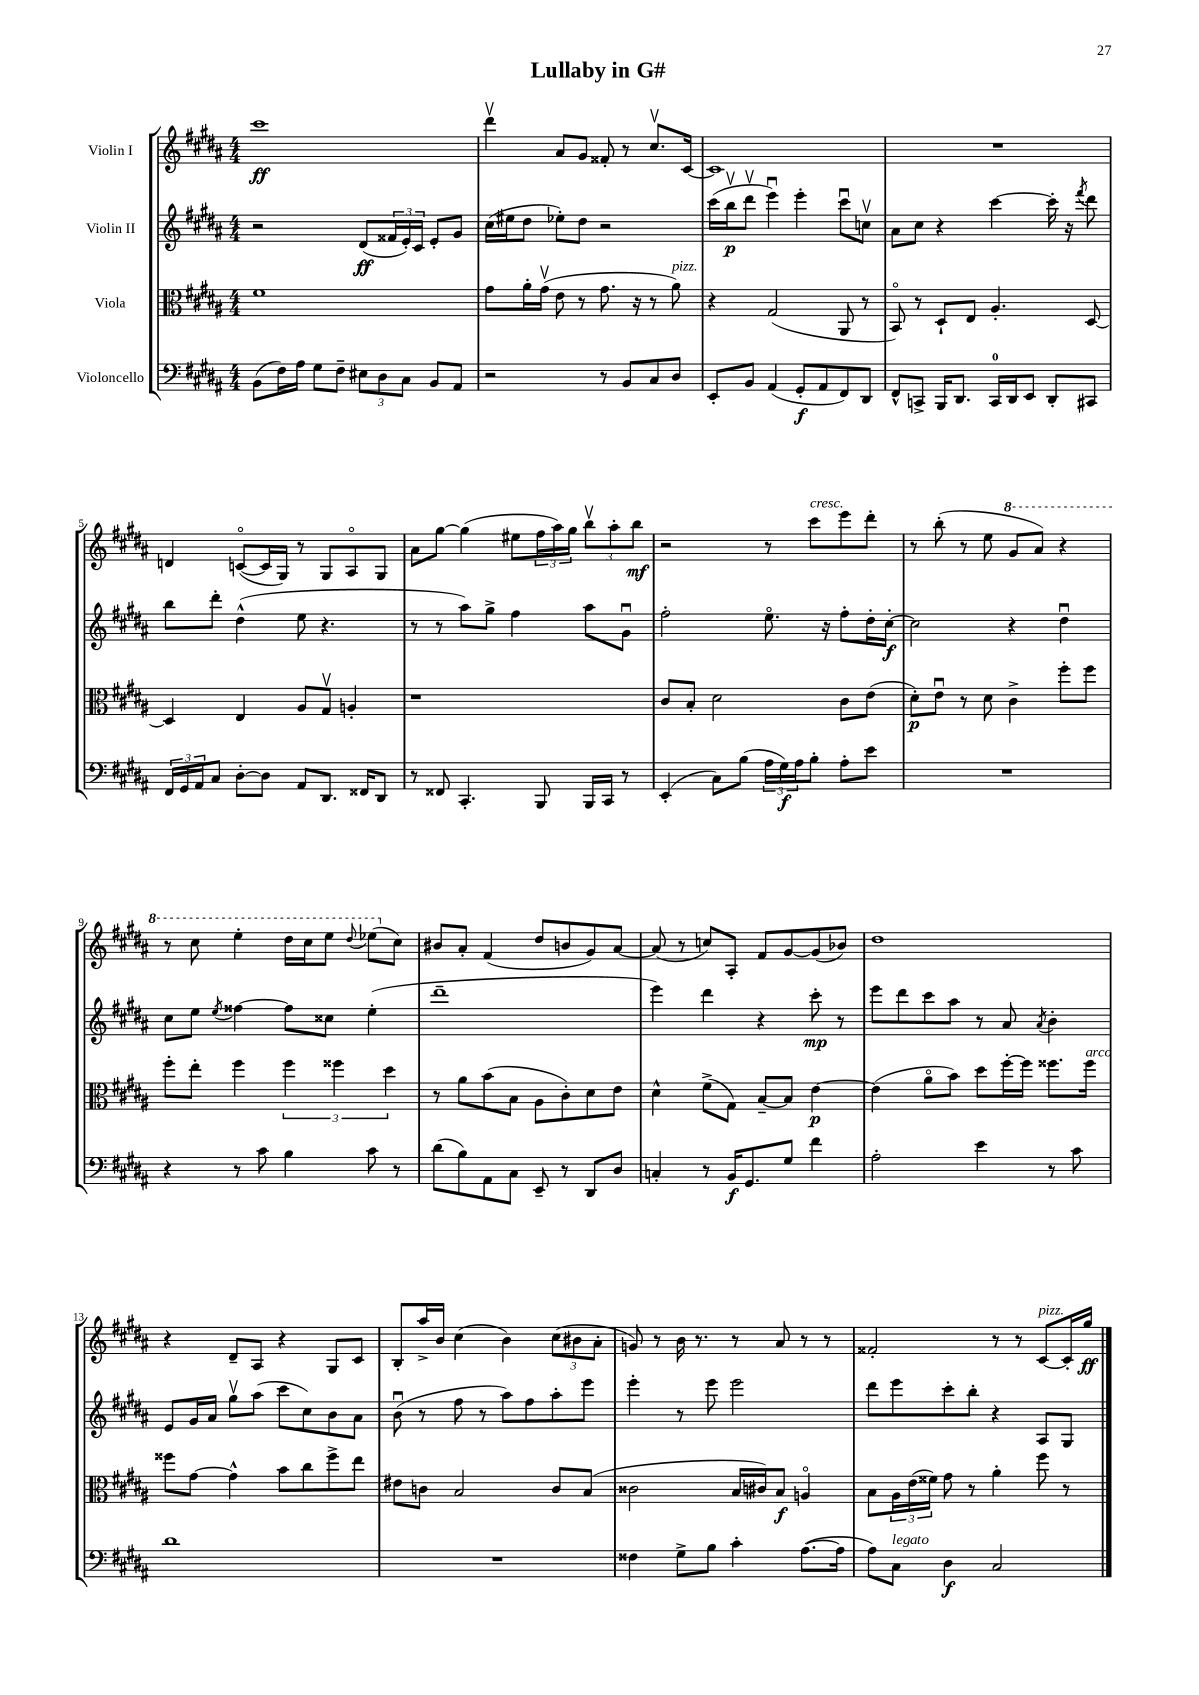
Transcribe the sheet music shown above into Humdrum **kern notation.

**kern	**kern	**kern	**kern
*staff4	*staff3	*staff2	*staff1
*clefF4	*clefC3	*clefG2	*clefG2
*k[f#c#g#d#a#]	*k[f#c#g#d#a#]	*k[f#c#g#d#a#]	*k[f#c#g#d#a#]
*M4/4	*M4/4	*M4/4	*M4/4
(8BB\L	1f#	2r	1ccc#
16F#\L)	.	.	.
16A#\JJ	.	.	.
8G#\L	.	.	.
8F#~\J	.	.	.
12E#\L	.	(8d#/L	.
12D#\	.	.	.
.	.	24f##/L	.
12C#\J	.	24e'/)	.
.	.	24c#/JJ	.
8BB/L	.	8e'/L	.
8AA#/J	.	8g#/J	.
=	=	=	=
2r	8g#\L	(16cc#\LL	4ddd#v\
.	.	16ee#\J	.
.	16a#'\L	8dd#\J	.
.	(16g#v\JJ	.	.
.	8e\	8ee-'\L)	8a#/L
.	8r	8dd#\J	8g#/J
8r	8.g#\	2r	8f##'/
8BB/L	.	.	8r
.	16r	.	.
8C#/	8r	.	8.cc#v/L
8D#/J	8a#\)	.	.
.	.	.	[16c#/Jk
=	=	=	=
8EE'/L	4r	(16ccc#\LL	1c#]
.	.	16bbv\J	.
8BB/J	.	8ddd#v\J	.
(4AA#/	(2G#/	4eeeu\)	.
8GG#'/L	.	4eee'\	.
8AA#/	.	.	.
8FF#/)	8AA#/	8ccc#u\L	.
8DD#/J	8r	8ccv\J	.
=	=	=	=
8FF#^^/L	8BBo/)	8a#\L	1r
8CC^/J	8r	8cc#\J	.
16BBB/LK	8D#`/L	4r	.
8.DD#/J	.	.	.
.	8E/J	.	.
16CC/LL	4.A#'/	[4ccc#\	.
16DD#/J	.	.	.
8EE/J	.	.	.
8DD#'/L	.	16ccc#'\]	.
.	.	16r	.
.	.	8qfff#/	.
8CC#/J	[8D#/	8ddd#\	.
=	=	=	=
24FF#/LL	4D#/]	8bb\L	4d/
24GG#/	.	.	.
24AA#/J	.	.	.
8C#/J	.	8ddd#'\J	.
[8D#'\L	4E/	(4dd#^^\	([8co/L
8D#\]J	.	.	16c/]L
.	.	.	16G#/JJ)
8AA#/L	8A#/L	8ee\	8r
8.DD#/J	8G#v/J	4.r	8G#/L
.	4A'/	.	8A#o/
16FF##/LK	.	.	.
8DD#/J	.	.	8G#/J
=	=	=	=
8r	1r	8r	8a#\L
8FF##/	.	8r	[8gg#\J
4.CC#'/	.	8aa#\L)	(4gg#\]
.	.	8gg#^\J	.
.	.	4ff#\	8ee#\L
8BBB/	.	.	24ff#\L
.	.	.	24aa#\)
.	.	.	24gg#\JJ
16BBB/LL	.	8aa#\L	12bbv\L
16CC#/JJ	.	.	.
.	.	.	12aa#'\
8r	.	8g#u\J	.
.	.	.	12bb\J
=	=	=	=
(4EE'/	8c#/L	2ff#'\	2r
.	8B'/J	.	.
8C#\L)	2d#\	.	.
(8B\J	.	.	.
24A#\LL	.	8.eeo\	8r
24G#\)	.	.	.
24A#\J	.	.	.
8B'\J	.	.	8ccc#\L
.	.	16r	.
8A#'\L	8c#\L	8ff#'\L	8eee\
8e\J	(8e\J	16dd#'\L	8ddd#'\J
.	.	[16cc#'\JJ	.
=	=	=	=
1r	8d#'\L)	2cc#\]	8r
.	8eu\J	.	(8bb'\
.	8r	.	8r
.	8d#\	.	8ee\
.	4c#^\	4r	8gg#/L
.	.	.	8aa#/J)
.	8ff#'\L	4dd#u\	4r
.	8ff#\J	.	.
=	=	=	=
4r	8ff#'\L	8cc#\L	8r
.	8ee'\J	8ee\J	8ccc#\
.	.	8qee/	.
8r	4ff#\	[4ff##\	4eee'\
8c#\	.	.	.
4B\	6ff#\	8ff##\]L	16ddd#\LL
.	.	.	16ccc#\J
.	.	8cc##\J	8eee\J
.	6ff##\	.	.
.	.	.	8qqddd#/
8c#\	.	(4ee'\	(8eee-\L
.	6dd#\	.	.
8r	.	.	8cc#\J)
=	=	=	=
(8d#\L	8r	1ddd#~	8b#/L
8B\)	8a#\L	.	8a#'/J
8AA#\	(8b\	.	(4f#/
8C#\J	8B\J	.	.
8EE~/	8A#\L	.	8dd#/L
8r	8c#'\)	.	8b/
8DD#/L	8d#\	.	8g#/)
8D#/J	8e\J	.	[8a#/J
=	=	=	=
4C'/	4d#^^\	4eee\)	(8a#/]
.	.	.	8r
8r	(8f#^\L	4ddd#\	8cc/L)
16BB/LK	8G#\J)	.	8A#'/J
8.GG#/	.	.	.
.	[8B~/L	4r	8f#/L
8G#/J	8B/]J	.	[8g#/
4f#\	[4e\	8ccc#'\	(8g#/]
.	.	8r	8b-/J)
=	=	=	=
2A#'\	(4e\]	8eee\L	1dd#
.	.	8ddd#\	.
.	8a#o\L	8ccc#\	.
.	8b\J)	8aa#\J	.
4e\	8dd#\L	8r	.
.	[16ff#'\L	8a#/	.
.	16ff#\]JJ	.	.
.	.	8qa#/	.
8r	8.ff##\L	4b'\	.
8c#\	.	.	.
.	16ff##\Jk	.	.
=	=	=	=
1d#	8ff##\L	8e/L	4r
.	[8g#\J	16g#/L	.
.	.	16a#/JJ	.
.	4g#^^\]	8gg#v\L	8d#~/L
.	.	(8aa#\J	8A#/J
.	8b\L	8ccc#\L	4r
.	8cc#\	8cc#\)	.
.	8ff##^\	8b\	8G#/L
.	8ee\J	8a#\J	8c#/J
=	=	=	=
1r	8e#\L	(8bu\	8B'/L
.	8c\J	8r	16aa#^/L
.	.	.	16b/JJ
.	2B/	8ff#\	(4cc#\
.	.	8r	.
.	.	8aa#\L)	4b\)
.	.	8ff#\	.
.	8c/L	8aa#'\	(12cc#\L
.	.	.	12b#\
.	(8B/J	8eee\J	.
.	.	.	12a#'\J
=	=	=	=
4F##\	2c##\	4eee'\	8g/)
.	.	.	8r
8G#^\L	.	8r	16b\
.	.	.	8.r
8B\J	.	8eee\	.
4c#'\	16B/LL	2eee\	8r
.	16c#/J)	.	.
.	8B/J	.	8a#/
([8.A#\L	4Ao/	.	8r
.	.	.	8r
16A#\]Jk	.	.	.
=	=	=	=
8A#\L)	8B\L	8ddd#\L	2f##'/
8C#\J	24A#\L	8eee\	.
.	(24e\	.	.
.	24f##\JJ)	.	.
4D#\	8g#\	8ccc#'\	.
.	8r	8bb'\J	.
2C#/	4a#'\	4r	8r
.	.	.	8r
.	8ff#\	8A#/L	[8c#/L
.	8r	8G#/J	16c#'/]L
.	.	.	16gg#/JJ
==	==	==	==
*-	*-	*-	*-
